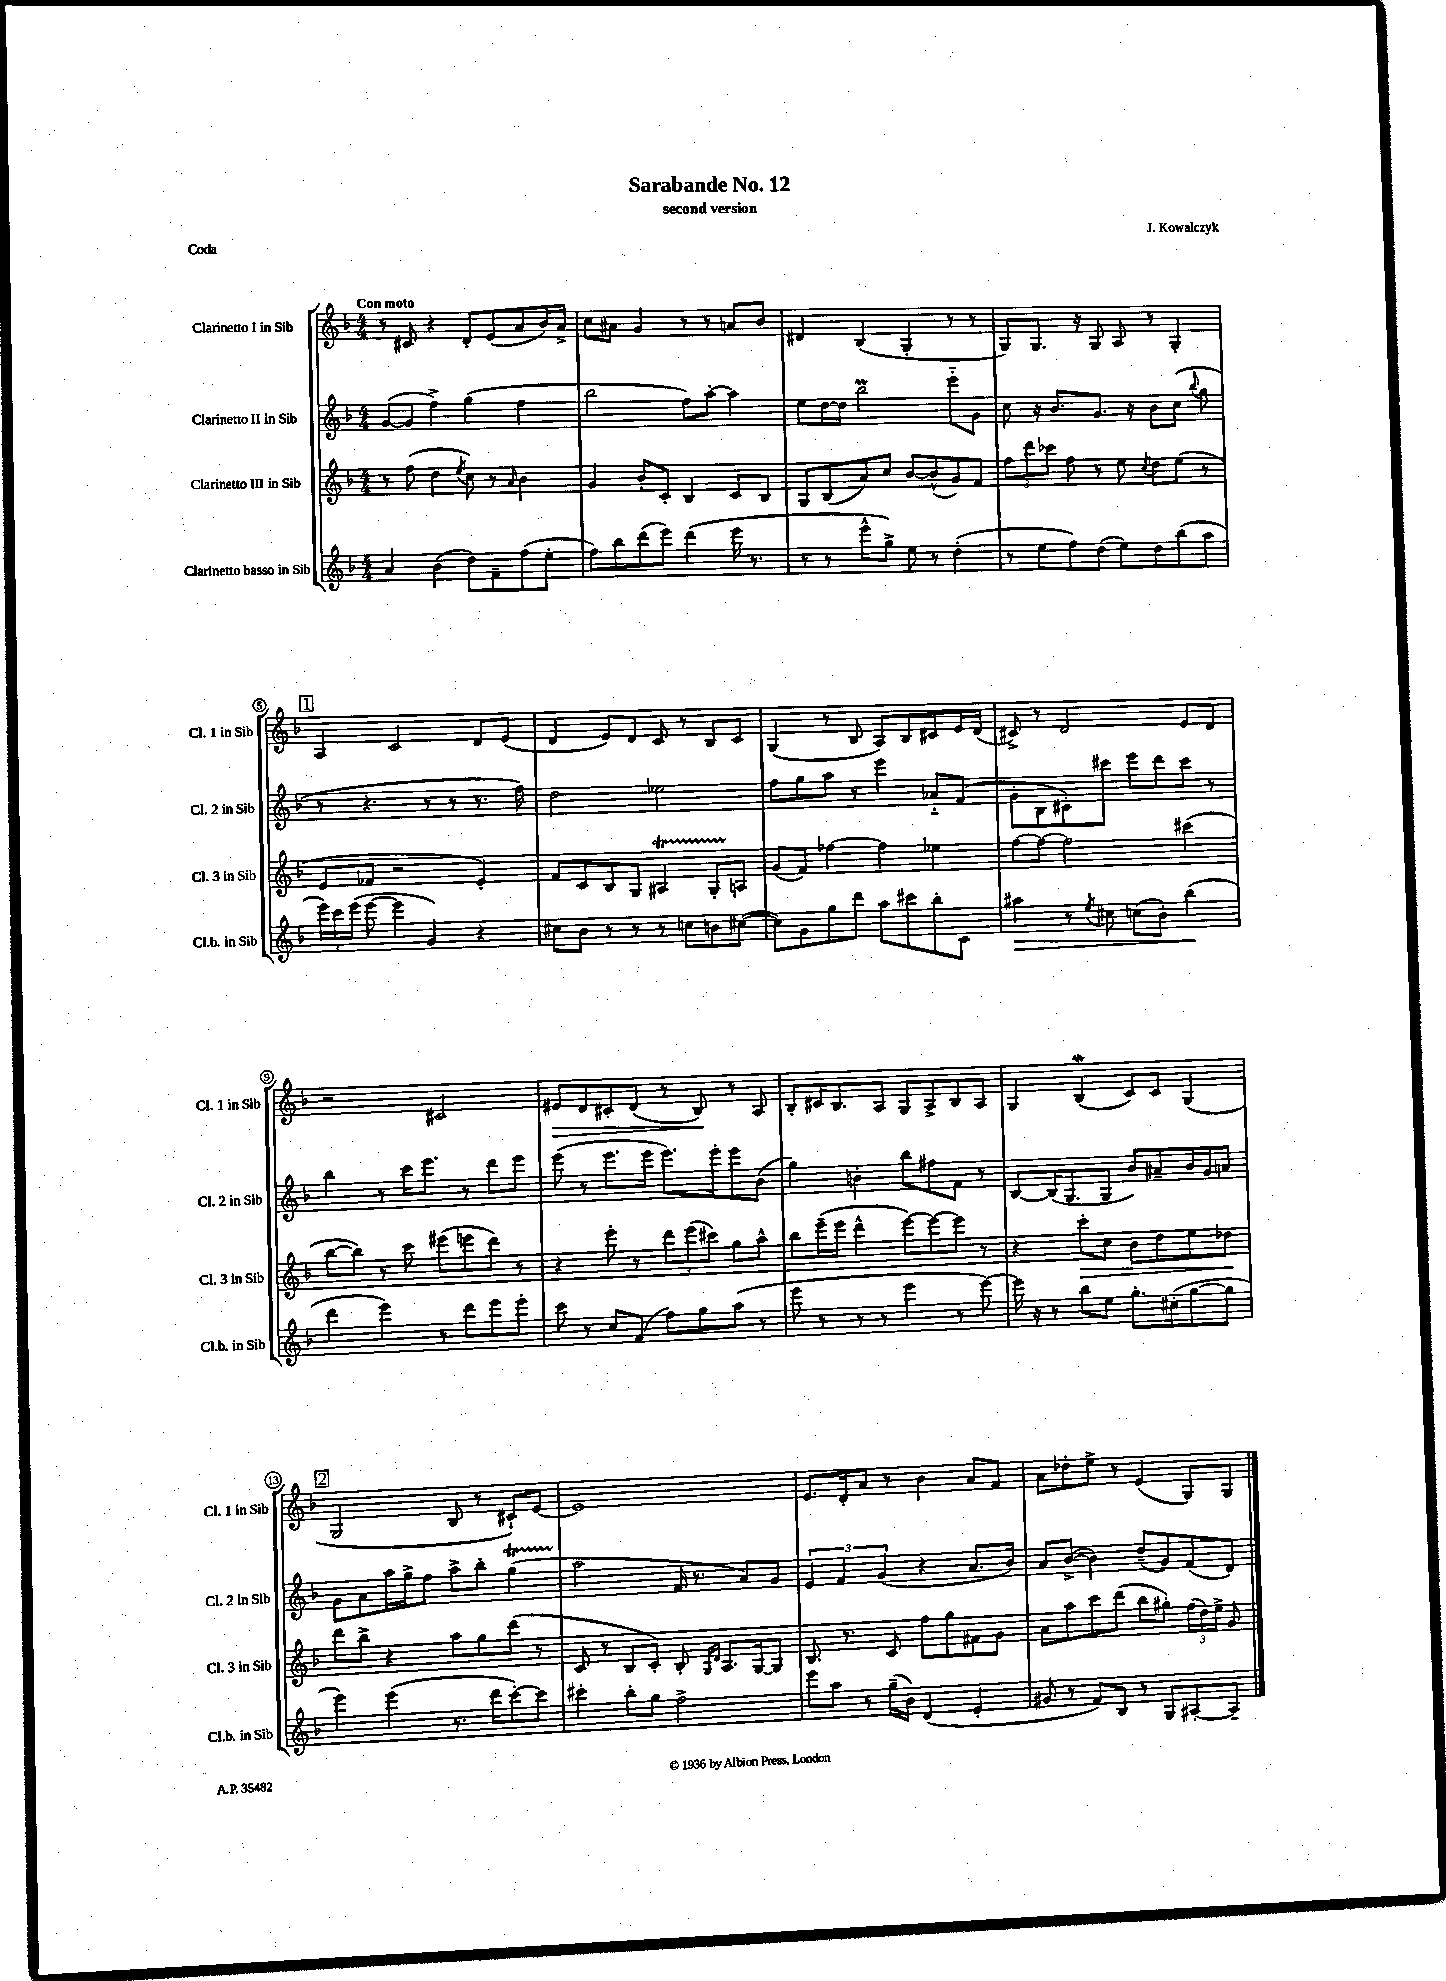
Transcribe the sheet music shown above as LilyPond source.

\header { title = "Sarabande No. 12" composer = "J. Kowalczyk" subtitle = "second version" piece = "Coda" }
<<
\new StaffGroup <<
\new Staff = "s0" \with { instrumentName = "Clarinetto I in Sib" shortInstrumentName = "Cl. 1 in Sib" } {
    \clef treble \key f \major \numericTimeSignature \time 4/4 \tempo "Con moto"
    \autoBeamOff r8 cis'8 r4 d'8[-. e'8( a'8 bes'16) a'16]-> |
    c''8[ ais'8] g'4 r8 r8 a'8[ bes'8] |
    dis'4 bes4( g4-. r8 r8 |
    g8[) g8.] r16 g8 a8 r8 g4-. |
    \mark \markup { \box "1" } a4 c'2 d'8[ e'8]( |
    d'4 e'8[) d'8] c'8 r8 bes8[ c'8] |
    g4( r8 bes8 a8[) bes8 cis'8 e'16 d'16]( |
    cis'8->) r8 d'2 e'8[ d'8] |
    r2 cis'2 |
    eis'8[\> d'8 cis'8-. d'8]( r8 bes8\!) r8 a8 |
    bes8[-. cis'16 bes8. a8] g8[ a8-> bes8 a8] |
    g4 bes4\mordent( c'8[) c'8] g4( |
    \mark \markup { \box "2" } g2 bes8 r8 cis'8[-!) e'8]~ |
    e'1 |
    e'8.[ d'16-. a'8] r8 bes'4 a'8[ f'8] |
    a'8[ des''8-. e''8]-> r8 e'4( g8[) g8] \bar "|." |
}
\new Staff = "s1" \with { instrumentName = "Clarinetto II in Sib" shortInstrumentName = "Cl. 2 in Sib" } {
    \clef treble \key f \major \numericTimeSignature \time 4/4
    \autoBeamOff g'8[~( g'8] f''4->) g''4( f''4 |
    bes''2 f''8[) a''8]~-. a''4 |
    e''8[ d''16~ d''16] bes''2\prall e'''8[-_ g'8] |
    c''8 r16 bes'8.[ g'8.] r16 bes'8[ c''8]( \appoggiatura { bes''8 } g''8 |
    \mark \markup { \box "1" } r8 r4. r8 r8 r8. f''16) |
    d''2 ees''2 |
    f''8[ g''8 a''8] r8 e'''4 aes'8[-_ f'8]( |
    g'8[-. bes8 cis'8-.) cis'''8] e'''8[ d'''8 cis'''8] r8 |
    bes''4 r8 c'''16[ e'''8.] r8 d'''8[ e'''8] |
    e'''8( r8 e'''8.[ e'''16] e'''8.[) e'''16-. e'''8 bes'8]( |
    g''4) b'4-. bes''8[ fis''8 f'8] r8 |
    bes8[~ bes16( g8. g8] bes'8[) ais'8-- bes'16 g'16 a'8] |
    \mark \markup { \box "2" } g'8[ a'8 a''16 g''16-> f''8] a''8[-> bes''8]-. g''4\startTrillSpan( |
    a''2\stopTrillSpan f'16 r8. a'8[) g'8] |
    \tuplet 3/2 { e'4 f'4 g'4( } r4 a'8.[ bes'16]) |
    a'8[ bes'8]~->( bes'4) d''8[--( g'8) f'8( d'8]) \bar "|." |
}
\new Staff = "s2" \with { instrumentName = "Clarinetto III in Sib" shortInstrumentName = "Cl. 3 in Sib" } {
    \clef treble \key f \major \numericTimeSignature \time 4/4
    \autoBeamOff r8 f''8( d''4 \acciaccatura { e''8 } c''8) r8 \grace { a'16 } bes'4 |
    g'4 bes'8[-. c'8]-. bes4 c'8[ bes8] |
    g8[ bes8( a'8) c''8] bes'8[~ bes'8-^( g'8) f'8] |
    \tuplet 3/2 { f''8[ d'''8 ces'''8] } f''8 r8 e''8 \acciaccatura { c''8 } d''8[ e''8]( r8 |
    \mark \markup { \box "1" } e'8[ fes'8] r2 e'4-.) |
    f'8[ c'8 bes8 g8] ais4\startTrillSpan g8[-. a8]\stopTrillSpan |
    g'8[( f'8]) fes''4~ fes''4 ees''4 |
    f''8[~ f''8]~ f''2 cis'''4( |
    bes''8[~ bes''8]) r8 c'''8 eis'''8[( e'''8 d'''8]) r8 |
    r4 e'''8-. r8 \tuplet 3/2 { d'''8[ e'''8( cis'''8]) } g''8[ a''8]-^ |
    bes''8[ e'''16--( e'''16] d'''4-^ e'''8[~) e'''8~ e'''8] r8 |
    r4 c'''8[-.\> c''8] bes'8[ d''8 e''8 des''8]\! |
    \mark \markup { \box "2" } d'''8[ bes''8]-> r4 a''8[ g''8 d'''8]( r8 |
    c'8 r8 bes8[ c'8]-.) bes8-. \grace { g16[ d'16] } a8.[ g16~ g8] |
    bes8. r8. c'8 f''8[ g''8 fis'8 g'8] |
    a'8[ a''8 c'''8 d'''8]( bes''8[ gis''8]-.) \tuplet 3/2 { f''16[( d''16) e''16]-> } g'8 \bar "|." |
}
\new Staff = "s3" \with { instrumentName = "Clarinetto basso in Sib" shortInstrumentName = "Cl.b. in Sib" } {
    \clef treble \key f \major \numericTimeSignature \time 4/4
    \autoBeamOff a'4 bes'4( d''8[) f'8-- f''8( e''8]-. |
    f''8[) bes''8 d'''8( e'''8]) d'''4( e'''16 r8. |
    r8 r8 e'''8[-^ g''8]->) e''8 r8 d''4-.( |
    r8 e''8[ f''8) d''8]( e''8[) d''8 bes''8( a''8] |
    \mark \markup { \box "1" } \tuplet 3/2 { e'''16[) c'''16 e'''16]( } e'''8~ e'''4 g'4) r4 |
    cis''8[ bes'8] r8 r8 r8 c''8[ b'8 cis''8]~( |
    cis''8[) g'8 g''8 d'''8] a''8[ cis'''8 bes''8-. c'8] |
    ais''4\> r8 \acciaccatura { e''8 } cis''8 c''8[( bes'8]-.) bes''4\!( |
    d'''4 e'''4) r8 d'''8[ e'''8 e'''8]-. |
    c'''8 r8 c''8[ f'8]( f''8[) g''8 a''8]( r8 |
    e'''8 r8 r8 r8 e'''4 r8 e'''8~) |
    e'''16 r16 r8 bes''8[ e''8] g''8.[-. cis''16-.( g''8~ g''8] |
    \mark \markup { \box "2" } e'''4) e'''4( r8. d'''16[ c'''8~-.) c'''8] |
    cis'''4-. bes''8[-. g''8] f''2-> |
    e'''8[ a''8] r8 g''16[--( bes'16]) d'4( e'4-. |
    gis'8 r8 f'8[) bes8] r8 g8[ ais8~-. ais8]-- \bar "|." |
}
>>
>>
\layout { \context { \Score \override BarNumber.stencil = #(make-stencil-circler 0.1 0.3 ly:text-interface::print) } }
